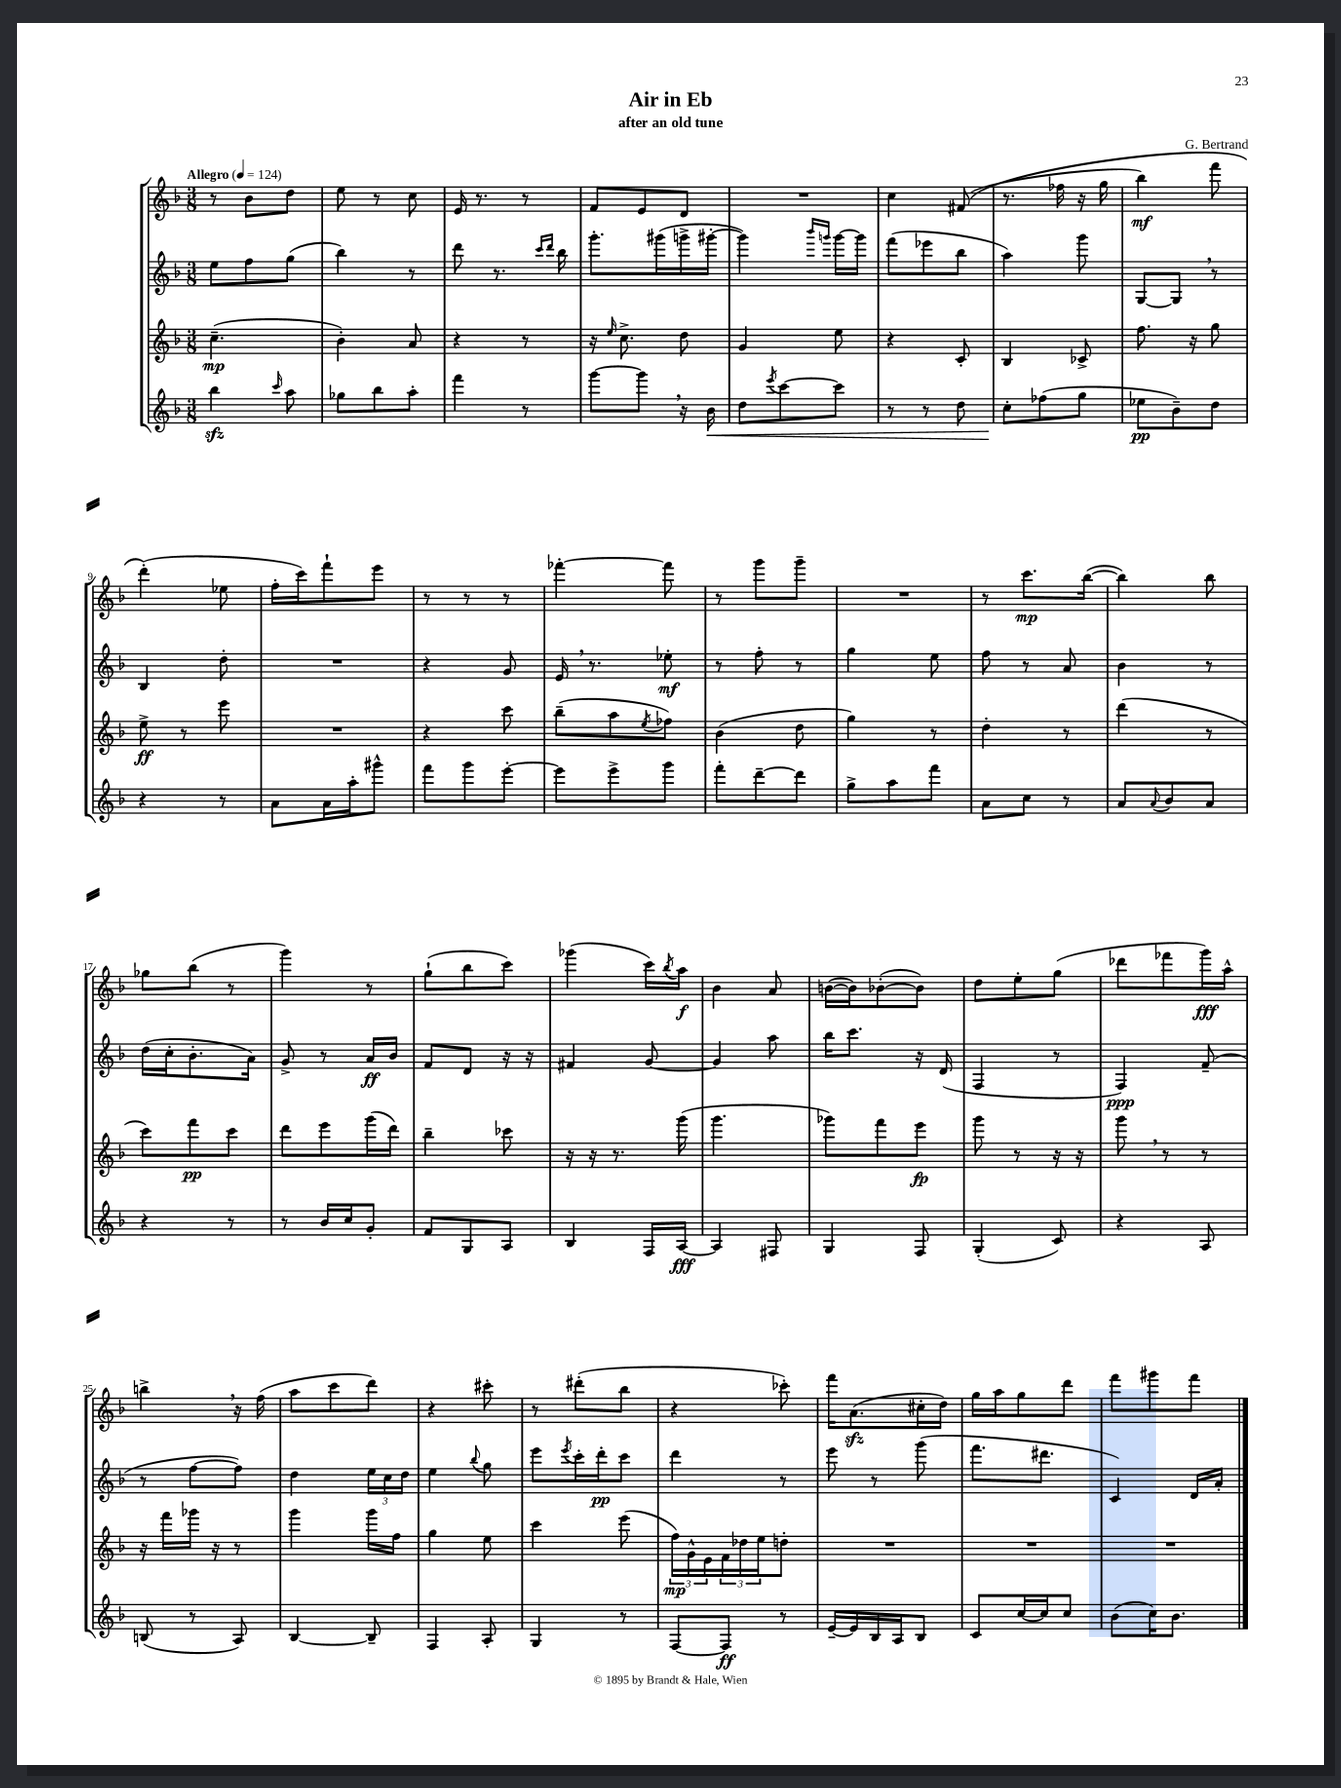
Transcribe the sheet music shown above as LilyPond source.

\header { title = "Air in Eb" composer = "G. Bertrand" subtitle = "after an old tune" }
<<
\new StaffGroup <<
\new Staff = "s0" {
    \clef treble \key f \major \numericTimeSignature \time 3/8 \tempo "Allegro" 4 = 124
    r8 bes'8 d''8 |
    e''8 r8 c''8 |
    e'16 r8. r8 |
    f'8 e'8 d'8 |
    R4. |
    c''4 fis'8(\( |
    r8. fes''16 r16 g''16 |
    bes''4\mf) f'''8 |
    d'''4-.(\) ees''8 |
    f''16-. c'''16) f'''8-! e'''8 |
    r8 r8 r8 |
    fes'''4~-. fes'''8 |
    r8 g'''8 g'''8-- |
    R4. |
    r8 c'''8.\mp bes''16~( |
    bes''4) bes''8 |
    ges''8 bes''8( r8 |
    g'''4) r8 |
    g''8-!( bes''8 c'''8) |
    ges'''4( c'''16) \acciaccatura { bes''8 } a''16\f |
    bes'4 a'8 |
    b'16~( b'16) bes'8~-.( bes'8) |
    d''8 e''8-. g''8( |
    des'''8 fes'''8 g'''16\fff) a''16-^ |
    b''4-> \breathe r16 f''16( |
    a''8 c'''8 d'''8) |
    r4 cis'''8-. |
    r8 dis'''8-.( bes''8 |
    r4 ces'''8-.) |
    f'''16 a'8.\sfz( cis''16-. d''16) |
    g''16 a''16 g''8 d'''8 |
    f'''8 gis'''8 f'''8 \bar "|." |
}
\new Staff = "s1" {
    \clef treble \key f \major \numericTimeSignature \time 3/8
    e''8 f''8 g''8( |
    bes''4) r8 |
    d'''8 r8. \grace { c'''16 d'''16 } bes''16 |
    g'''8.-. gis'''16( g'''16-> gis'''16~-. |
    gis'''4) \grace { bes'''16 g'''16 } g'''16~ g'''16 |
    f'''8( ees'''8 bes''8 |
    a''4) g'''8 |
    g8~ g8 \breathe r8 |
    bes4 d''8-. |
    R4. |
    r4 g'8 |
    e'16 \breathe r8. ees''8-.\mf |
    r8 f''8-. r8 |
    g''4 e''8 |
    f''8 r8 a'8 |
    bes'4 r8 |
    d''16( c''16-. bes'8.-. a'16) |
    g'8-> r8 a'16\ff bes'16 |
    f'8 d'8 r16 r16 |
    fis'4 g'8~ |
    g'4 a''8 |
    bes''16 c'''8. r16 d'16( |
    f4 r8 |
    f4\ppp) f'8--( |
    r8 f''8~ f''8) |
    d''4 \tuplet 3/2 { e''16 c''16 d''16 } |
    e''4 \appoggiatura { bes''8 } g''8 |
    e'''8 \acciaccatura { e'''8 } c'''16-. d'''16-.\pp c'''8 |
    d'''4 r8 |
    e'''8 r8 g'''8( |
    f'''8. dis'''8. |
    c'4) d'16 a'16-. \bar "|." |
}
\new Staff = "s2" {
    \clef treble \key f \major \numericTimeSignature \time 3/8
    c''4.--\mp( |
    bes'4-.) a'8 |
    r4 r8 |
    r16 \grace { e''16 } c''8.-> d''8 |
    g'4 e''8 |
    r4 c'8-. |
    bes4 ces'8-> |
    f''8. r16 g''8 |
    e''8->\ff r8 e'''8 |
    R4. |
    r4 c'''8 |
    bes''8--( a''8 \acciaccatura { e''8 } fes''8) |
    bes'4( d''8 |
    g''4) r8 |
    d''4-. r8 |
    d'''4( r8 |
    c'''8) f'''8\pp c'''8 |
    d'''8 e'''8 g'''16( d'''16) |
    bes''4-- ces'''8 |
    r16 r16 r8. g'''16( |
    g'''4. |
    ges'''8) f'''8 e'''8\fp |
    g'''8 r8 r16 r16 |
    g'''8 \breathe r8 r8 |
    r16 f'''16 ges'''16 r16 r8 |
    g'''4 g'''16 f''16 |
    g''4 e''8 |
    c'''4 e'''8( |
    \tuplet 3/2 { f''16\mp) g'16-^ e'16 } \tuplet 3/2 { f'16 des''16 e''16 } d''8-. |
    R4. |
    R4. |
    R4. \bar "|." |
}
\new Staff = "s3" {
    \clef treble \key f \major \numericTimeSignature \time 3/8
    bes''4\sfz \grace { c'''16 } a''8 |
    ges''8 bes''8 a''8-. |
    f'''4 r8 |
    g'''8~ g'''8 \breathe r16 bes'16\< |
    d''8 \acciaccatura { e'''8 } c'''8~ c'''8 |
    r8 r8 d''8 |
    c''8-.\! fes''8( g''8 |
    ees''8\pp bes'8--) d''8 |
    r4 r8 |
    a'8 a'16 a''16-. gis'''8-^ |
    f'''8 g'''8 e'''8~-. |
    e'''8 e'''8-> g'''8 |
    f'''8-. d'''8~-- d'''8 |
    g''8-> a''8 f'''8 |
    a'8 c''8 r8 |
    a'8 \appoggiatura { a'8 } bes'8 a'8 |
    r4 r8 |
    r8 bes'16 c''16 g'8-. |
    f'8 g8 a8 |
    bes4 f16 a16~\fff |
    a4 fis8 |
    g4 f8 |
    g4-.( c'8) |
    r4 a8 |
    b8( r8 a8) |
    bes4~ bes8-- |
    f4 a8-. |
    g4 r8 |
    f8~ f8\ff r8 |
    e'16~-- e'16 bes16 a16 bes8 |
    c'8 c''16~ c''16 c''8 |
    bes'8( c''16) bes'8. \bar "|." |
}
>>
>>
